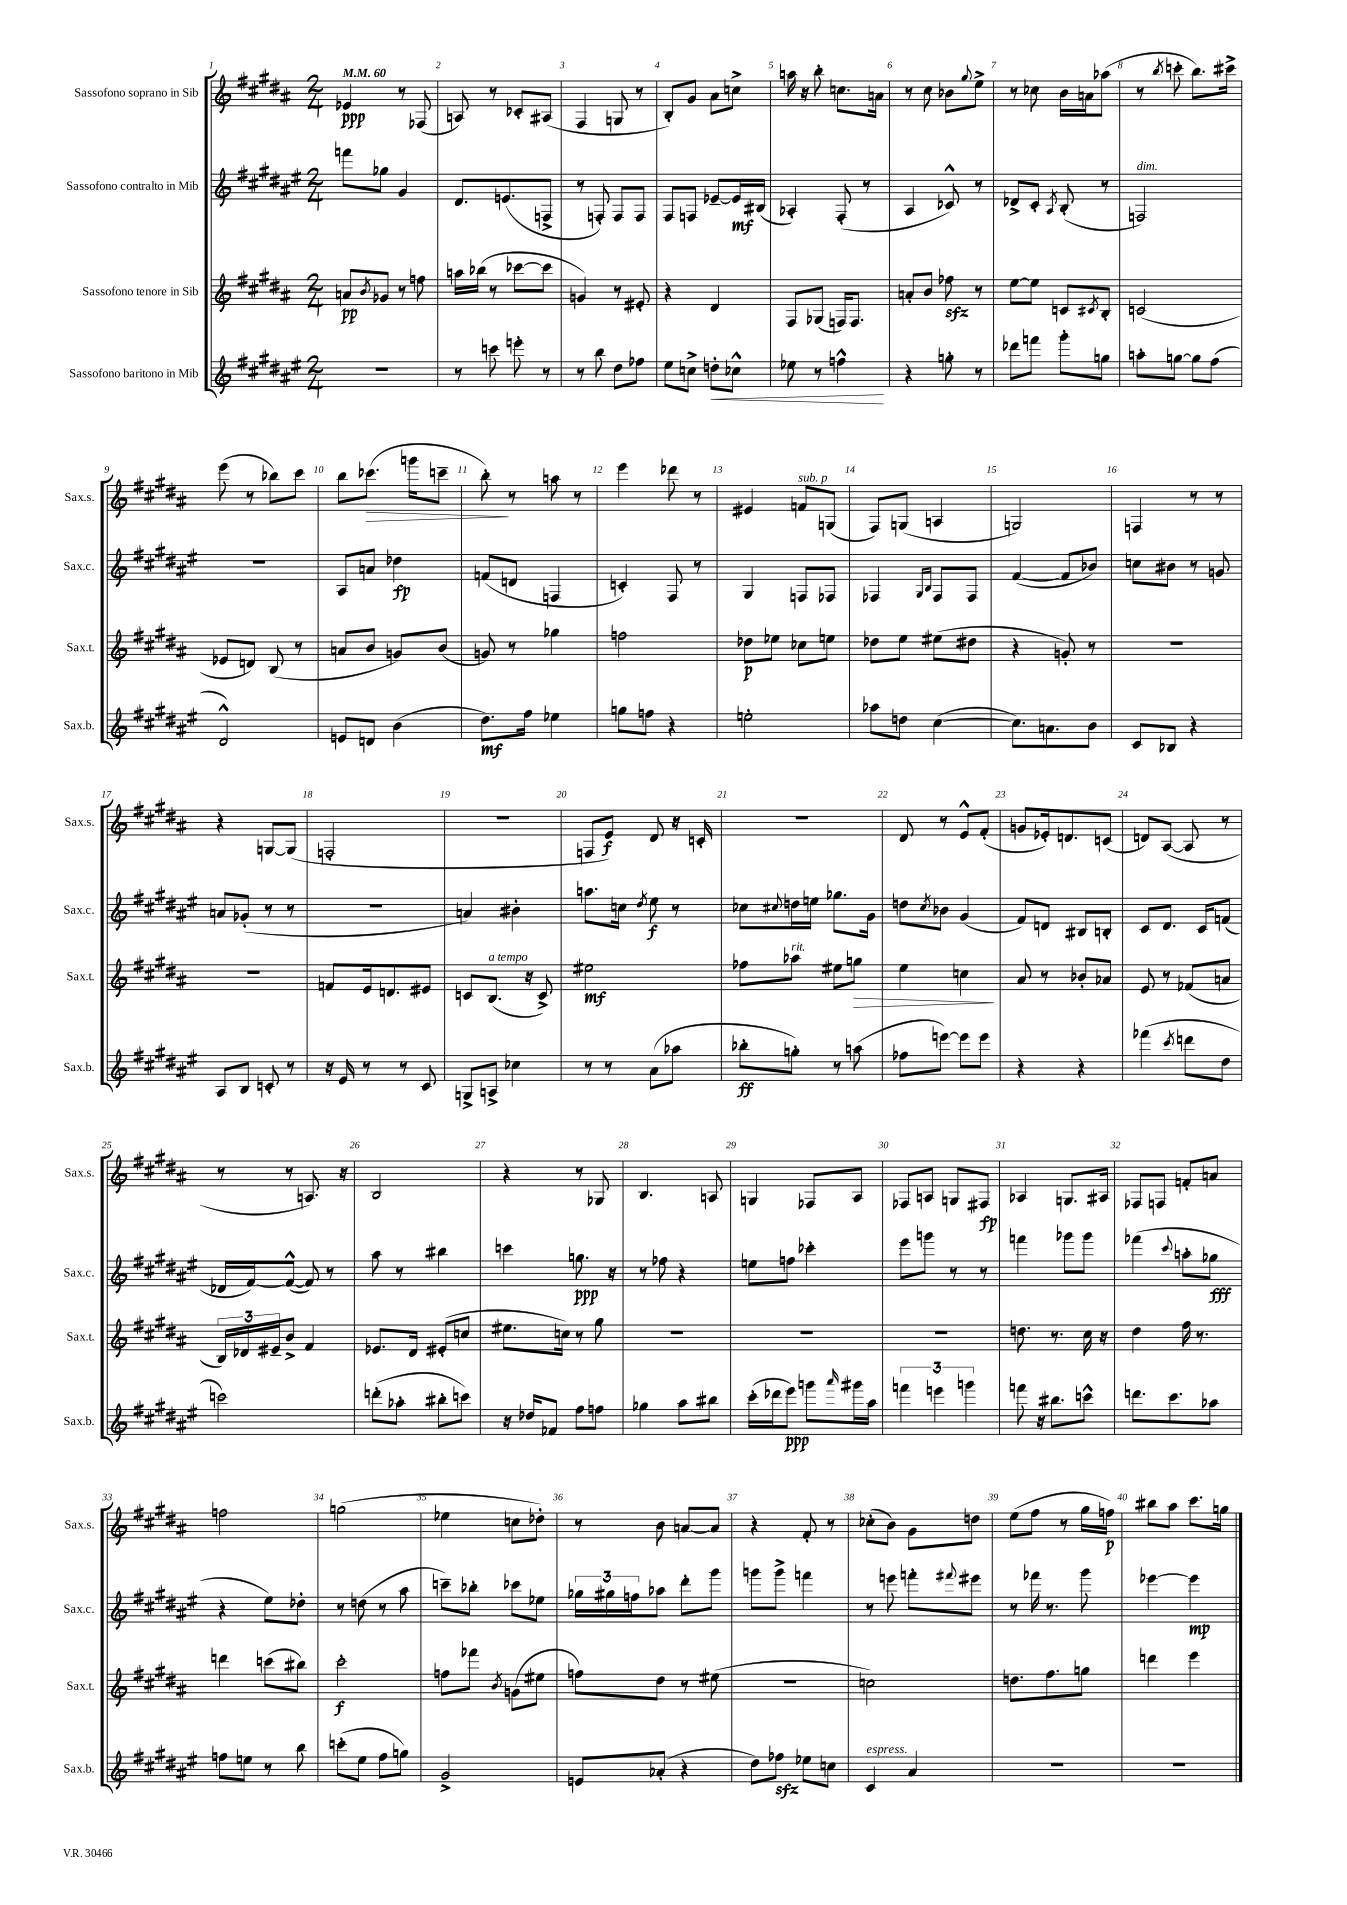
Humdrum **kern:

**kern	**kern	**kern	**kern
*staff4	*staff3	*staff2	*staff1
*clefG2	*clefG2	*clefG2	*clefG2
*k[f#c#g#d#a#e#]	*k[f#c#g#d#a#]	*k[f#c#g#d#a#e#]	*k[f#c#g#d#a#]
*M2/4	*M2/4	*M2/4	*M2/4
*MM60	*MM60	*MM60	*MM60
2r	8a	8fff	4e-
.	8qb	.	.
.	8g-	8gg-	.
.	8r	4g#	8r
.	8ff	.	(8F-
=	=	=	=
8r	16aa	8.d#	8A)
.	(16bb-	.	.
8ccc	8r	.	8r
.	.	(8.e	.
8eee'	[8ccc-	.	8c-'
8r	8ccc-]	8F^	(8A#
=	=	=	=
8r	4g)	8r	4F#
8bb	.	8F')	.
8dd#	8r	8F	8G
8ff-	8e#'	8F	8r
=	=	=	=
8ee#	4r	8F#	8B')
8cc^	.	8F	8g#
8dd'	4d#	[8e-~	8a#
8cc-^^	.	16e-]	8cc^
.	.	(16B#	.
=	=	=	=
8ee-	8F#	4A-')	16aa
.	.	.	16r
8r	(8G-	.	8bb'
4ff^^	16F)	(8F#'	8.cc
.	8.F	.	.
.	.	8r	.
.	.	.	16a
=	=	=	=
4r	8a'	4A#	8r
.	8b	.	8cc#
8gg'	8ff-	8c-^^)	8b-
.	.	.	8qqgg#
8r	8r	8r	8ee^
=	=	=	=
8ddd-	[8ee	8d-^	8r
8fff	8ee]	8c#'	8cc-
.	.	8qA#	.
8ggg#'	8c	(8B'	16b
.	.	.	16a
.	8qc#	.	.
8gg	8B'	8r	(8aa-
=	=	=	=
8aa'	(2c	2F)	8r
.	.	.	8qbb
[8gg	.	.	8ccc'
8gg]	.	.	8.bb)
(8ff#	.	.	.
.	.	.	16ccc#^
=	=	=	=
2d#^^)	8e-	2r	(8eee
.	8d)	.	8r
.	(8B	.	8bb-)
.	8r	.	8ccc#
=	=	=	=
8e	8a	8A#	8bb
8d	8b	8a	(8.ccc-
(4b	8g)	4dd-	.
.	.	.	16ggg
.	(8b	.	8ccc~
=	=	=	=
8.dd#)	8g)	(8f	8bb')
.	8r	8d	8r
16ff#	.	.	.
4ee-	4gg-	4F	8aa
.	.	.	8r
=	=	=	=
8gg	2ff	4c')	4eee
8ff	.	.	.
4r	.	8F#	8ddd-
.	.	8r	8r
=	=	=	=
2ee'	8dd-	4G#	4e#
.	8ee-	.	.
.	8cc-	8F	8f
.	8ee	8F-	(8G
=	=	=	=
8aa-	8dd-	4F-	8F#)
8dd	8ee	.	(8G
.	.	16qqG#	.
.	.	16qqB	.
([4cc#	(8ee#	8F-	4A
.	8dd#	8F-	.
=	=	=	=
8.cc#])	4r	([4f#	2G)
8.a	.	.	.
.	8g')	8f#]	.
8b	8r	8b-)	.
=	=	=	=
8c#	2r	8cc	4F
8B-	.	8b#	.
4r	.	8r	8r
.	.	8g	8r
=	=	=	=
8A#	2r	8a	4r
8B	.	(8g-'	.
8c'	.	8r	[8G
8r	.	8r	(8G]
=	=	=	=
16r	8f	2r	2F'
16e#	.	.	.
8r	16e	.	.
.	8.d	.	.
8r	.	.	.
8c#	8e#	.	.
=	=	=	=
8G^	8c	4a)	2r
8A^	(8.B	.	.
4cc-	.	4b#'	.
.	16r	.	.
.	8c^)	.	.
=	=	=	=
8r	2ee#	8.aa	8F
8r	.	.	8e)
.	.	16cc	.
.	.	8qdd#	.
(8a#	.	8ee#	8d#
8aa-	.	8r	16r
.	.	.	16c'
=	=	=	=
8bb-'	8ff-	8cc-	2r
.	.	8qqcc#	.
8gg')	8aa-	16dd	.
.	.	16ee	.
8r	8ee#	8.gg-	.
(8aa	8gg	.	.
.	.	16g#	.
=	=	=	=
8ff-	4ee	8dd	8d#
.	.	8qcc#	.
[8eee)	.	8b-	8r
8eee]	4cc	(4g#	8e^^
8eee	.	.	(8f#'
=	=	=	=
4r	8a#	8f#)	8g
.	8r	8d	16e-')
.	.	.	8.d
4r	8b-'	8B#	.
.	8a-	8B'	(8c
=	=	=	=
(4fff-	8e	8c#	8d)
.	8r	8.d#	([8A#
8qccc#	.	.	.
8ddd	(8f-	.	8A#]
.	.	16c#	.
8dd#	8a	(8f	8r
=	=	=	=
2ccc)	24B)	16d-	8r
.	24d-	.	.
.	.	[16f#)	.
.	24e#~	.	.
.	8b^	(8f#^^_	8r
.	4f#	8f#])	8.A)
.	.	8r	.
.	.	.	16r
=	=	=	=
(8ddd'	8.e-	8aa#	2B
8aa-'	.	8r	.
.	16d#	.	.
8bb#'	(8e#'	4bb#	.
8ccc)	8cc	.	.
=	=	=	=
16r	8.ee#	4ccc	4r
16dd-	.	.	.
8f-	.	.	.
.	16cc)	.	.
8ff#	8r	8.gg	8r
8ff	8gg#	.	8G-
.	.	16r	.
=	=	=	=
4gg-	2r	8r	4.B
.	.	8ff-	.
8aa#	.	4r	.
8bb#	.	.	8A
=	=	=	=
(16ccc#'	2r	8ee	4G
16ddd-	.	.	.
8eee#)	.	8ff	.
8ggg	.	4ccc-'	8F-
16qqaaa#	.	.	.
16ggg#	.	.	8A#
16aa#	.	.	.
=	=	=	=
6fff	2r	8eee#	8F-
.	.	8ggg	8A
6eee	.	.	.
.	.	8r	8G
6ggg	.	.	.
.	.	8r	8F#
=	=	=	=
8fff	8.dd	4fff	4A-
16r	.	.	.
8.bb#	8.r	.	.
.	.	8ggg-	8.G
8ccc^^	16cc#	8ggg-	.
.	16r	.	16A#
=	=	=	=
8.ddd	4dd#	(4fff-	8F-
.	.	.	8F
8.ccc#	.	.	.
.	.	8qqccc#	.
.	16ff#	8aa'	8f'
.	8.r	.	.
8aa-	.	8gg-	8a
=	=	=	=
8ff	4ddd	4r	2ff
8ee	.	.	.
8r	(8ccc	8ee#)	.
8bb	8bb#)	8dd-'	.
=	=	=	=
(8ccc'	2ccc#'	8r	(2gg
8ee#	.	(8dd	.
8ff#	.	8r	.
8gg)	.	8aa#	.
=	=	=	=
2g#^	8ff	8ccc~)	4ee-
.	8fff-	8bb-'	.
.	8qb	.	.
.	(8g	8ccc-	8cc
.	8ee#	8ee-	8dd-')
=	=	=	=
8e	8ff)	24gg-	8r
.	.	24gg#	.
.	.	24ff	.
(8a-'	8dd#	8aa-	8b
4r	8r	8ddd#'	[8a
.	(8ee#	8ggg#	8a]
=	=	=	=
8dd#)	2r	8ggg	4r
8ff-	.	8ggg^	.
8ee-	.	4fff	8f#'
8cc	.	.	8r
=	=	=	=
4c#	2cc)	8r	(8cc-'
.	.	8eee	8b)
4a#	.	8fff'	8g#
.	.	8qqfff#	.
.	.	8eee#	8dd
=	=	=	=
2r	8.dd	8r	(8ee
.	.	16fff-	8ff#
.	8.ff#	8.r	.
.	.	.	8r
.	8gg	8ggg#	16gg#
.	.	.	16ff)
=	=	=	=
2r	4ddd	[4eee-	8bb#
.	.	.	8aa#
.	4eee	4eee-]	8.ccc#
.	.	.	16gg
==	==	==	==
*-	*-	*-	*-
